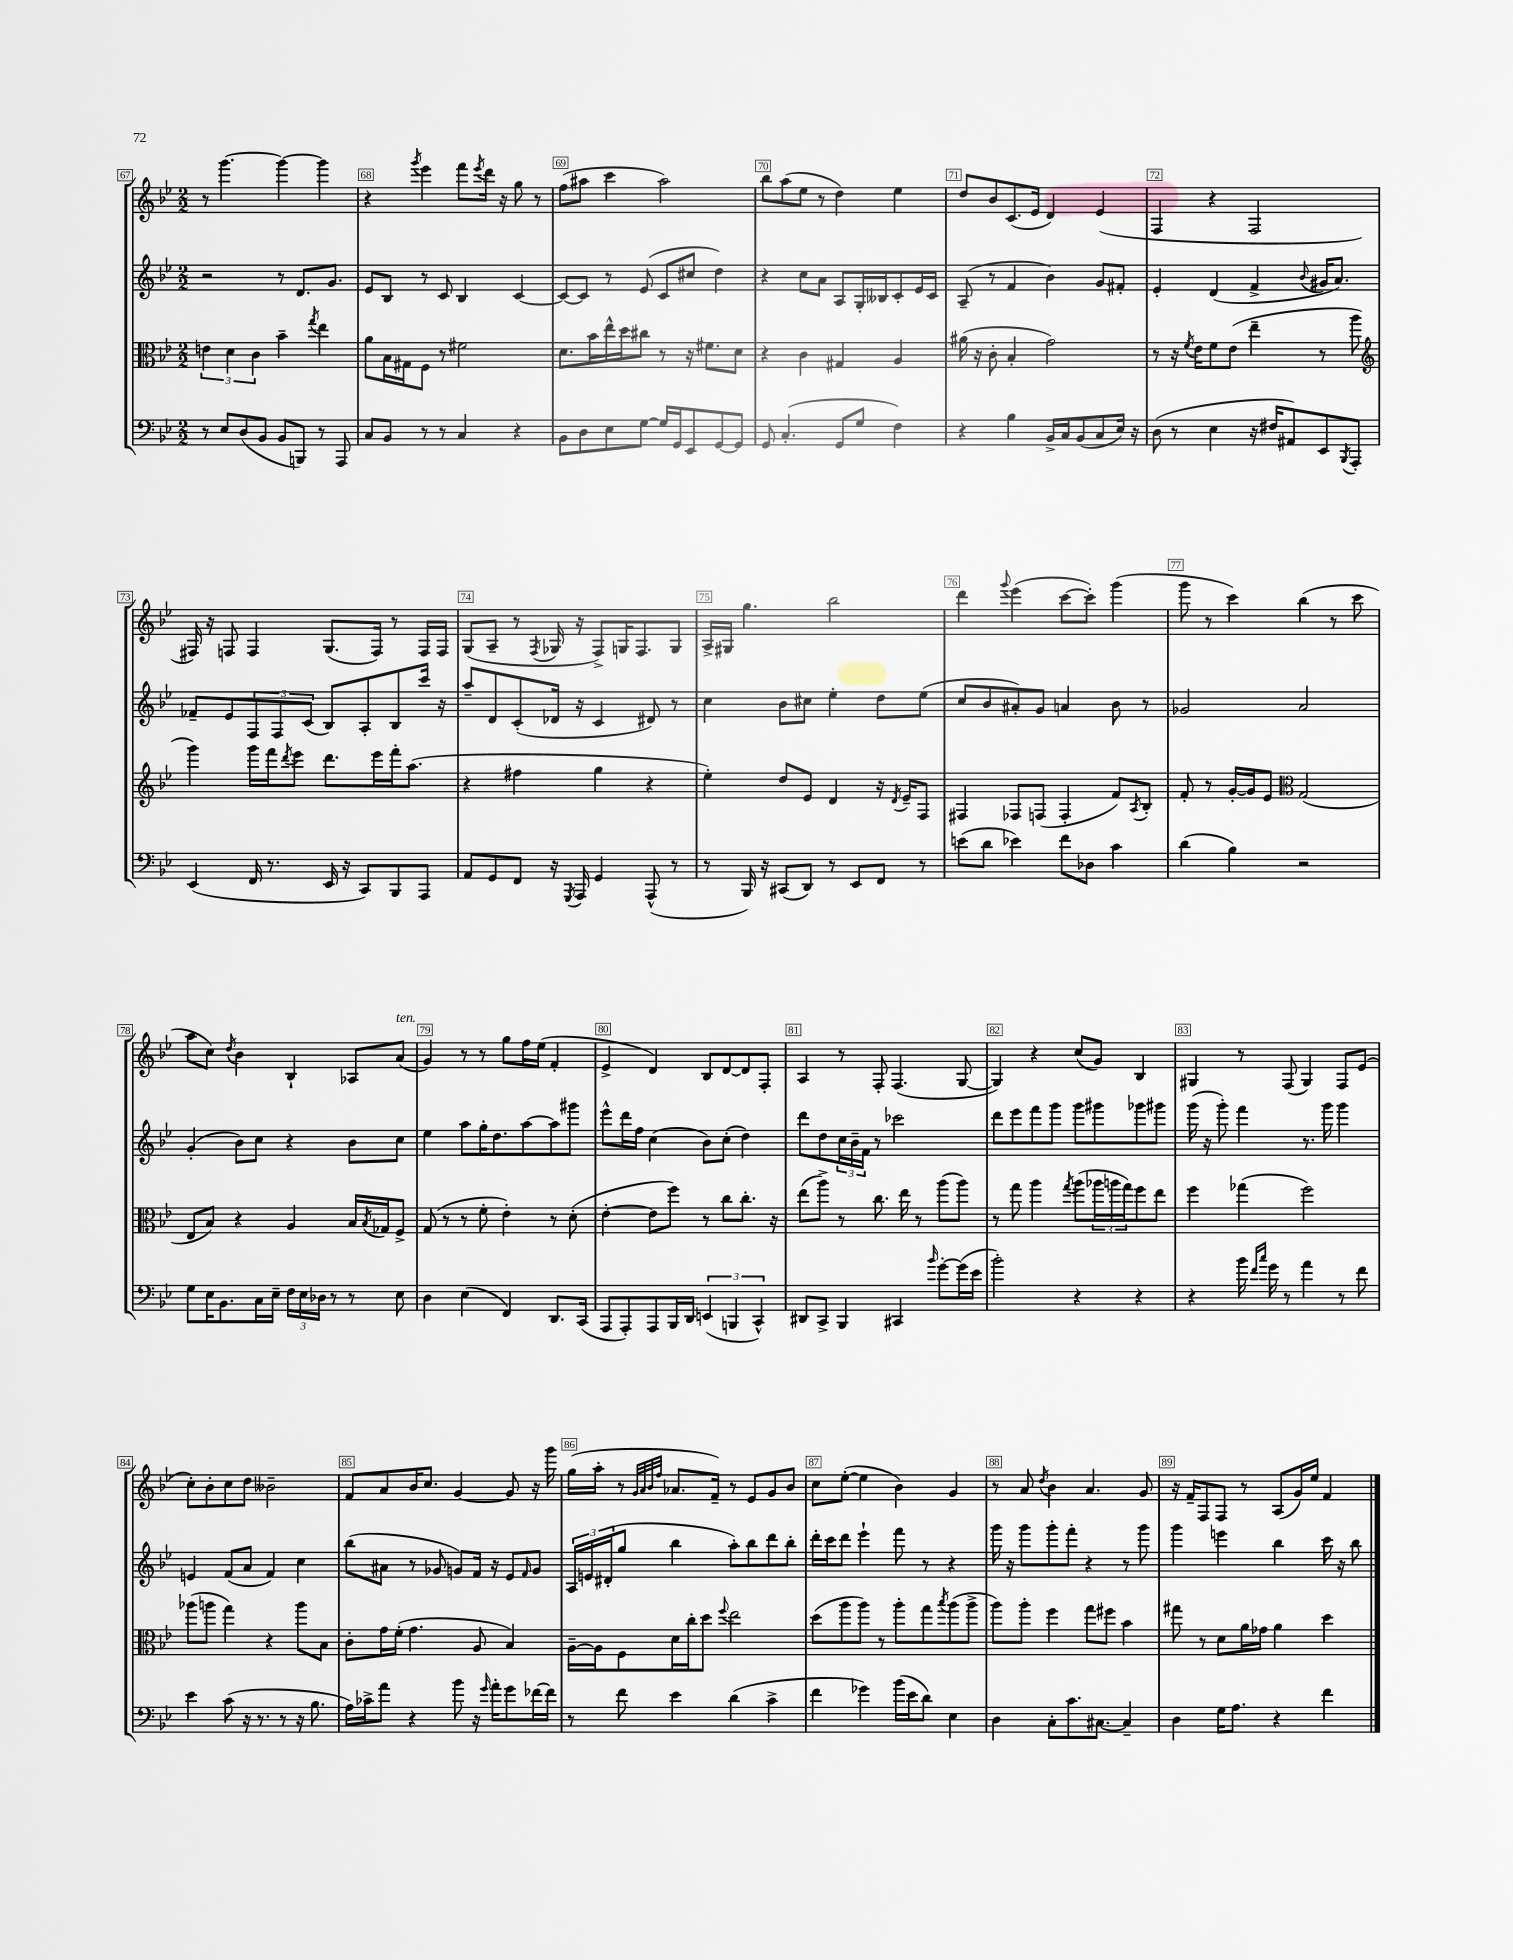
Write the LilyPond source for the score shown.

<<
\new StaffGroup <<
\new Staff = "s0" {
    \clef treble \key bes \major \numericTimeSignature \time 2/2
    r8 g'''4.~ g'''4~ g'''4 |
    r4 \acciaccatura { g'''8 } ees'''4 f'''8 \acciaccatura { ees'''8 } d'''16 r16 g''8 r8 |
    f''8( ais''8 c'''4 ais''2) |
    bes''8 a''8( ees''8 r8 d''4) ees''4 |
    d''8 bes'8 c'8.( ees'16 d'4) ees'4( |
    f4 r4 f2 |
    fis16) r16 f8 f4 g8.( f16) r8 f16 f16 |
    g8( a8-- r8 \acciaccatura { f8 } ges16 r16 f8->) g16 f8. g8 |
    a16-> gis16 g''4. bes''2 |
    d'''4 \appoggiatura { g'''8 } ees'''4( c'''8~ c'''8-.) g'''4( |
    g'''8 r8 c'''4) bes''4( r8 c'''8 |
    a''8 c''8) \acciaccatura { d''8 } bes'4 bes4-! aes8 a'8^\markup { \italic "ten." }( |
    g'4) r8 r8 g''8 f''16 ees''16( f'4-. |
    ees'4-> d'4) bes8 d'8~ d'8 f8-. |
    a4 r8 f8-. f4.( g8~ |
    g4) r4 c''8( g'8) bes4 |
    gis4 r8 f8( gis4) f8 ees'8( |
    c''8-.) bes'8-. c''8 d''8 beses'2-- |
    f'8 a'8 bes'16 c''8. g'4~ g'8 r16 g'''16 |
    g''16( a''16-. r8 \grace { g'32 a'32 bes'32 f''32 } aes'8. f'16--) r8 ees'8 g'8 bes'8 |
    c''8 ees''8~-.( ees''4 bes'4) g'4 |
    r8 a'8 \acciaccatura { d''8 } bes'4 a'4. g'8 |
    r16 f'16-- f8 f8 r8 a8( g'16) ees''16 f'4 \bar "|." |
}
\new Staff = "s1" {
    \clef treble \key bes \major \numericTimeSignature \time 2/2
    r2 r8 d'8. g'8. |
    ees'8 bes8 r8 c'8 bes4 c'4~ |
    c'8~ c'8 r8 ees'8( c'8 cis''8 d''4) |
    r4 c''8 a'8 a8 g16-. beses16 c'8-. ees'16 c'16 |
    a8--( r8 f'4 bes'4) g'8 fis'8-. |
    ees'4-. d'4( f'4-> \appoggiatura { bes'8 } gis'16 a'8.) |
    fes'8-- ees'8 \tuplet 3/2 { f8 f8 c'8( } bes8) a8-. bes8 c'''16 r16 |
    a''8-- d'8 c'8-.( des'16 r16 c'4 dis'8) r8 |
    c''4 bes'8 cis''8 ees''4-. d''8 ees''8( |
    c''8 bes'8 ais'8-.) g'8 a'4 bes'8 r8 |
    ges'2 a'2 |
    g'4-.( bes'8) c''8 r4 bes'8 c''8 |
    ees''4 a''8 g''16-. d''8. a''8~ a''8 gis'''8 |
    ees'''8-^ d'''16 f''16 c''4( bes'8) c''8-.( d''4) |
    d'''8 d''8 \tuplet 3/2 { c''16 bes'16-- f'16 } r8 ces'''2 |
    d'''8 ees'''8 f'''8 g'''8 g'''8 gis'''8 ges'''8 gis'''8 |
    g'''16( r16 g'''8-.) f'''4 r8. g'''16 g'''4 |
    e'4 f'8( a'8 f'4) c''4 |
    bes''8( ais'8 r8 ges'8 g'8) f'16 r16 ees'8 \grace { f'16 } g'8 |
    \tuplet 3/2 { a16 e'16 dis'16-.( } g''8 bes''4 a''8-.) bes''8 d'''8 bes''8-. |
    d'''16-. c'''16 d'''8 ees'''4-! f'''8 r8 r4 |
    g'''16 r16 g'''8 g'''8-. f'''8-. r4 r8 g'''8 |
    g'''4 e'''4 bes''4 c'''16 r16 bes''8 \bar "|." |
}
\new Staff = "s2" {
    \clef alto \key bes \major \numericTimeSignature \time 2/2
    \tuplet 3/2 { e'4 d'4 c'4 } bes'4-- \acciaccatura { g''8 } ees''4 |
    a'8 bes16 gis16 f8 r8 fis'2 |
    d'8. bes'16 ees''16-^ d''16 cis''8 r8 r16 fis'8. d'8 |
    r4 c'4 gis4 a4 |
    ais'16( r16 c'8-. bes4-. g'2) |
    r8 r16 \acciaccatura { f'8 } ees'16 f'8 ees'8( ees''4-- r8 a''8 |
    \clef treble g'''4) g'''16 f'''16 \acciaccatura { d'''8 } ees'''8 d'''8. ees'''16 f'''16-. a''8.( |
    r4 fis''4 g''4 r4 |
    ees''4-.) d''8 ees'8 d'4 r16 \acciaccatura { d'8 } ees'16-- f8 |
    fis4 fes8 f8( f4-. f'8) \acciaccatura { a8 } bes8-. |
    f'8-. r8 g'16~-. g'16 ees'8 \clef alto g2( |
    ees8 bes8) r4 a4 bes16 \acciaccatura { bes8 } ges16 f8-> |
    g8( r8 r8 f'8-. ees'4-.) r8 d'8-.( |
    ees'4~-. ees'8 f''8) r8 c''8 c''8.-. r16 |
    ees''8( a''8->) r8 c''8. ees''16 r8 a''8( a''8) |
    r8 g''8 a''4 \acciaccatura { g''8 } a''8( \tuplet 3/2 { aes''16 a''16 g''16) } f''8 ees''8 |
    f''4 ges''4( f''2) |
    aes''8( a''8 g''4) r4 a''8 bes8 |
    c'8-. g'16 f'16-.( g'4. a8 bes4) |
    a16~-- a16 f8 d'16 c''16-. d''8 \appoggiatura { f''8 } ees''2 |
    d''8( a''8 a''8) r8 a''8-. g''8 \acciaccatura { bes''8 } a''8( a''8-> |
    a''8) a''8-. f''4 g''8 fis''8 bes'4 |
    gis''8 r8 d'8 a'16 ges'16 a'4 d''4 \bar "|." |
}
\new Staff = "s3" {
    \clef bass \key bes \major \numericTimeSignature \time 2/2
    r8 ees8 d8( bes,8 bes,8 b,,8) r8 a,,8 |
    c8 bes,8 r8 r8 c4 r4 |
    bes,8 d8 ees8 g8~ g16 g,16 ees,8 g,8~ g,8 |
    g,8 c4.-.( g,8 g8 f4) |
    r4 bes4 bes,16-> c16 bes,8( c8 ees16) r16 |
    d8( r8 ees4 r16 fis16 ais,8) ees,8 \acciaccatura { bes,,8 } a,,8-. |
    ees,4( f,16 r8. ees,16 r16 c,8) bes,,8 a,,8 |
    a,8 g,8 f,8 r16 \acciaccatura { g,,8 } a,,16 g,4 a,,8-^( r8 |
    r8 bes,,16) r16 cis,8( d,8) r8 ees,8 f,8 r8 |
    e'8( d'8 ees'4) f'8 des8 c'4 |
    d'4( bes4) r2 |
    g8 ees16 bes,8. c16 ees16-- \tuplet 3/2 { f16 ees16 des16 } r8 r8 ees8 |
    d4 ees4( f,4) d,8. c,16( |
    a,,8 a,,8-.) a,,8 bes,,16 d,16 \tuplet 3/2 { e,4( b,,4 c,4-^) } |
    dis,8 c,8-> bes,,4 cis,4 \grace { bes'16 } g'8~-. g'16( ees'16 |
    bes'2-.) r4 r4 |
    r4 bes'16 \grace { f'16 c''16 } g'16 r8 a'4 r8 f'8 |
    ees'4 c'8( r16 r8. r8 r16 bes8. |
    a16) ces'16-> a'8 r4 bes'8 r16 \grace { g'16 } a'16-. g'8 fes'16~ fes'16 |
    r8 f'8 ees'4 d'4( c'4-> |
    f'4 ges'4) bes'16( ees'16 d'8) ees4 |
    d4 c8-. c'8. cis8.~ cis4-- |
    d4 g16 a8. r4 f'4 \bar "|." |
}
>>
>>
\layout { \context { \Score currentBarNumber = #67 \override BarNumber.break-visibility = ##(#f #t #t) barNumberVisibility = #all-bar-numbers-visible \override BarNumber.stencil = #(make-stencil-boxer 0.1 0.3 ly:text-interface::print) } }
